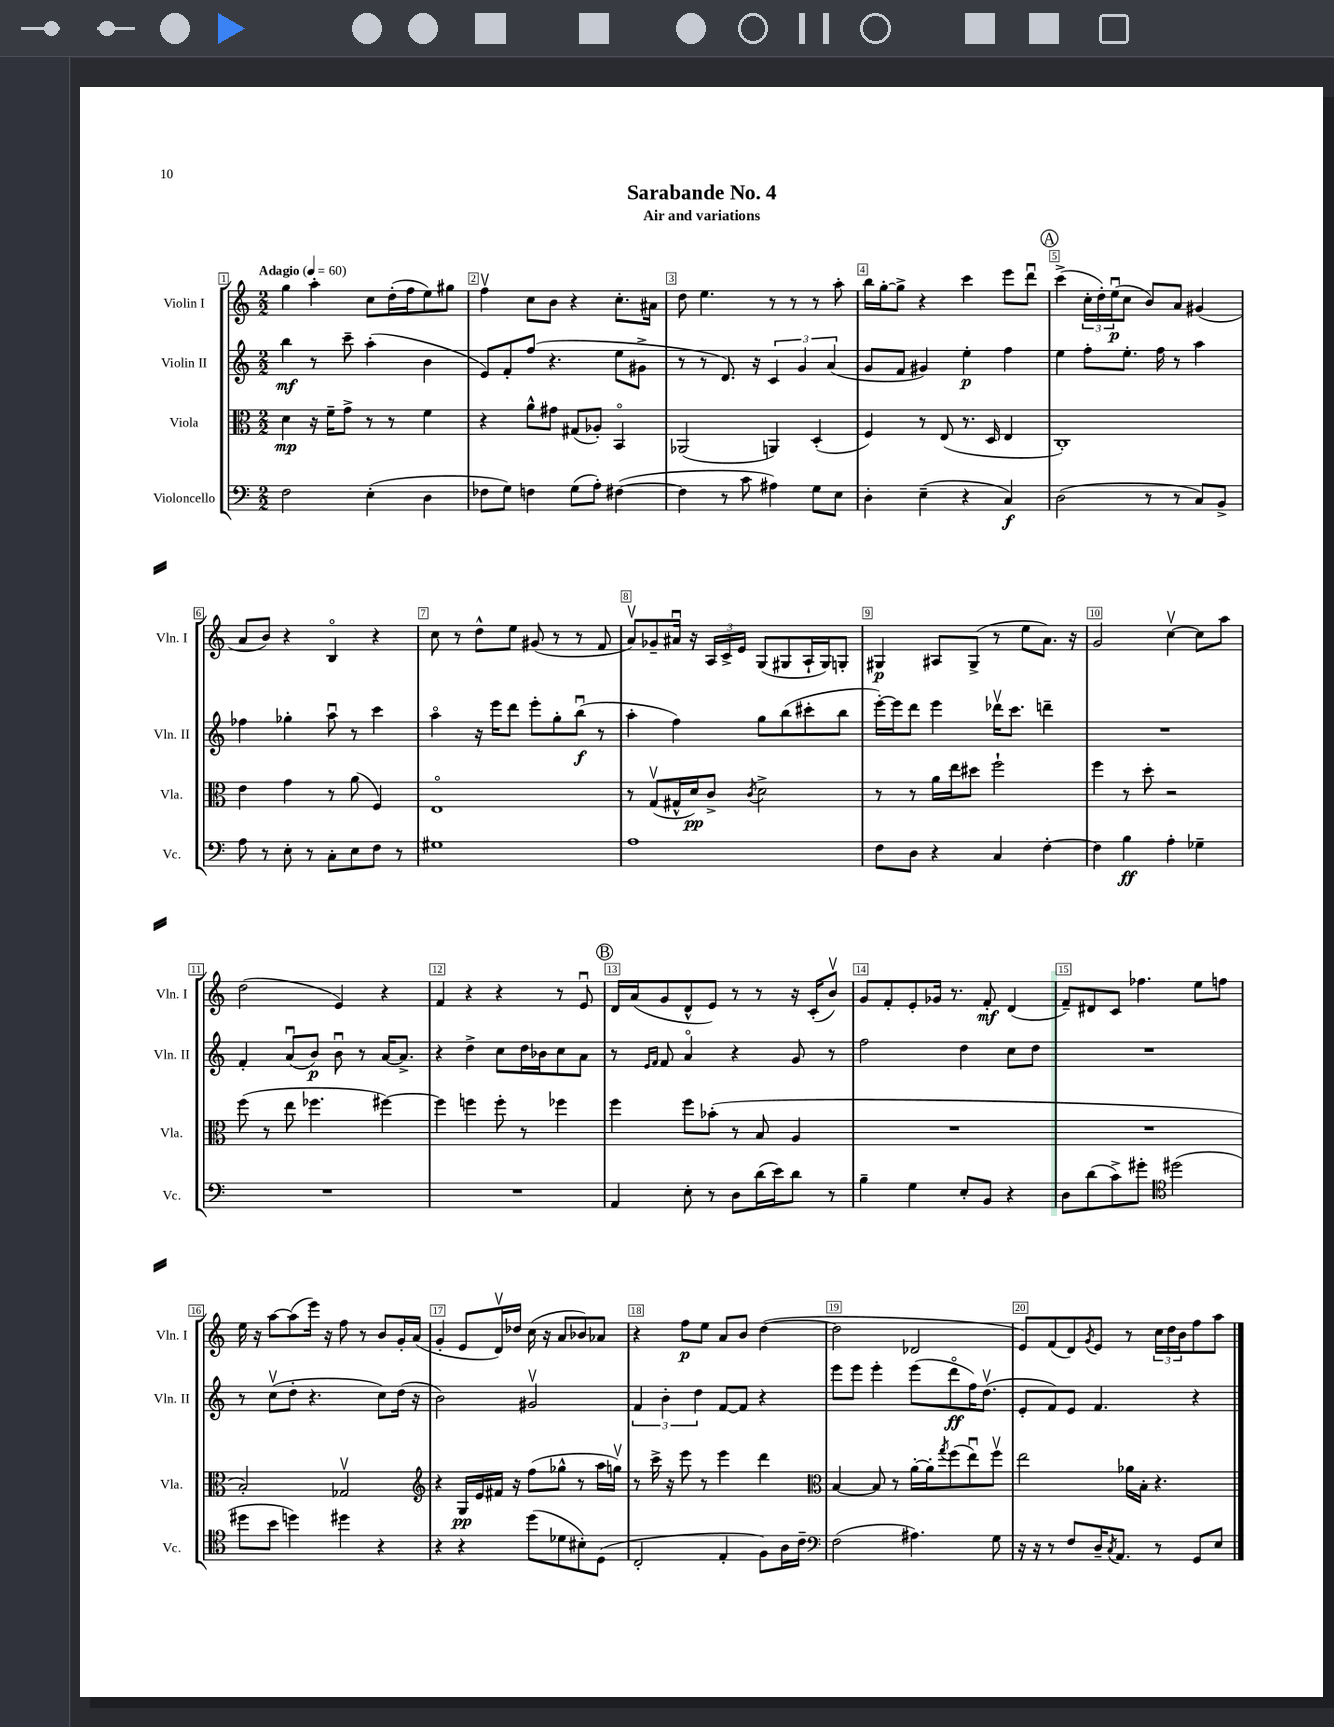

**kern	**kern	**kern	**kern
*staff4	*staff3	*staff2	*staff1
*clefF4	*clefC3	*clefG2	*clefG2
*k[]	*k[]	*k[]	*k[]
*M2/2	*M2/2	*M2/2	*M2/2
*MM60	*MM60	*MM60	*MM60
2F	4d	4bb	4gg
.	16r	8r	4aa'
.	16f~	.	.
.	8g^	8ccc~	.
(4E'	8r	(4aa'	8cc
.	8r	.	(16dd'
.	.	.	16ff
4D	4f	4b	8ee)
.	.	.	8gg#
=	=	=	=
8F-	4r	8e)	4ffv
8G)	.	8f'	.
4F	8a^^	(8ff	8cc
.	8g#	4.r	8b
(8G	(8G#	.	4r
8A')	8A-')	.	.
([4F#	4BBo	8ee	8.cc'
.	.	8g#^	.
.	.	.	16a#
=	=	=	=
4F#]	(2AA-	8r	8dd
.	.	8r	4.ee
8r	.	8.d)	.
8c	.	.	.
.	.	16r	.
4A#)	4AA)	6c	8r
.	.	.	8r
.	.	6g	.
8G	(4D'	.	8r
.	.	(6a	.
8E	.	.	8aa'
=	=	=	=
4D'	4F)	8g	16bb
.	.	.	[16gg'
.	.	8f	8gg^]
(4E~	8r	4g#)	4r
.	(8E	.	.
4r	8.r	4ee'	4ccc
.	16D	.	.
4C)	4E	4ff	8eee
.	.	.	8dddu
=	=	=	=
(2D	1C')	4ee	(4ccc^
.	.	8ff'	24cc'
.	.	.	24dd')
.	.	.	(24eeu
.	.	8.ee'	8cc
8r	.	.	8b)
.	.	16ff	.
8r	.	8r	8a
8C)	.	4aa	(4g#
8BB^	.	.	.
=	=	=	=
8A	4e	4ff-	8a
8r	.	.	8b)
8E'	4g	4gg-'	4r
8r	.	.	.
8C'	8r	8aau	4Bo
8E	(8a	8r	.
8F	4F)	4ccc	4r
8r	.	.	.
=	=	=	=
1G#	1Eo	4aao	8cc
.	.	.	8r
.	.	16r	8dd^^
.	.	16eee	.
.	.	8ddd	8ee
.	.	8eee'	(8g#
.	.	8gg'	8r
.	.	(8bbu	8r
.	.	8r	8f
=	=	=	=
1A	8r	4aa'	8av)
.	(8Gv	.	8g-~
.	16G#^^	4ff)	16a#u
.	16d)	.	16r
.	8c^	.	24A
.	.	.	24c^
.	.	.	24e
.	8qc	.	.
.	2d^	8gg	(8G
.	.	(8bb	8G#
.	.	8ccc#'	16A`
.	.	.	16G#)
.	.	8bb	8G'
=	=	=	=
8F	8r	[16eee')	4G#
.	.	16eee]	.
8D	8r	8ddd	.
4r	16a	4eee	8A#
.	16ee	.	.
.	8dd#	.	(8G#^
4C	2ff`	16ddd-v	8r
.	.	8.ccc	.
.	.	.	8ee
[4F'	.	4ddd~	8.a)
.	.	.	16r
=	=	=	=
4F]	4ff	1r	2g
4B	8r	.	.
.	8dd'	.	.
4A'	2r	.	[4ccv
4G-~	.	.	8cc]
.	.	.	8aa
=	=	=	=
1r	(8ff	4f'	(2dd
.	8r	.	.
.	8ee	(8au	.
.	4.ff-	8b)	.
.	.	8bu	4e)
.	.	8r	.
.	[4ff#)	[16a	4r
.	.	8.a^]	.
=	=	=	=
1r	4ff#]	4r	4f
.	4ff	4dd^	4r
.	8ff'	8cc	4r
.	8r	16dd	.
.	.	16b-	.
.	4ff-	8cc	8r
.	.	8a	8eu
=	=	=	=
4AA	4ff	8r	16d
.	.	.	(16a
.	.	16qqe	.
.	.	16qqf	.
.	.	8f	8g
8E'	8ff	4ao	8d^^
8r	(8b-'	.	8e)
8D	8r	4r	8r
(16d	8B	.	8r
16e)	.	.	.
8d	4A	8g	16r
.	.	.	(16c'
8r	.	8r	8bv)
=	=	=	=
4B~	1r	2ff	8g
.	.	.	8f'
4G	.	.	8e'
.	.	.	16g-
.	.	.	8.r
8E'	.	4dd	.
8BB	.	.	8f'
4r	.	8cc	(4d
.	.	8dd	.
=	=	=	=
8D	1r	1r	8f~)
(8d	.	.	8d#
8c^)	.	.	8c
8g#'	.	.	4.ff-
*clefC4	*	*	*
(2dd#	.	.	.
.	.	.	8ee
.	.	.	8ff
=	=	=	=
8dd#	2B')	8r	16ee
.	.	.	16r
8b	.	(8ccv	[8aa
4dd)	.	8dd'	(8aa]
.	.	4.r	16eee)
.	.	.	16r
4dd#	2G-v	.	8ff
.	.	.	8r
4r	.	8cc)	8b
.	.	(16dd	16g'
.	.	16r	(16a
=	=	=	=
*	*clefG2	*	*
4r	4r	2b)	4g'
4r	16G	.	8e
.	16e	.	.
.	16f#	.	16dv)
.	16r	.	16dd-
(8dd	(8ff	2g#v	(16cc
.	.	.	16r
8d-	8gg-^^	.	8a
8B#')	8r	.	8b-)
(8D	16aa	.	8a-
.	16ggv)	.	.
=	=	=	=
2C'	8r	6f	4r
.	16ccc^	.	.
.	.	6b'	.
.	16r	.	.
.	8eee	.	8ff
.	.	6dd	.
.	8r	.	8ee
4E'	4eee	[8f	8a
.	.	8f]	8b
8F)	4ddd	4r	([4dd
16A	.	.	.
16c~	.	.	.
=	=	=	=
*clefF4	*clefC3	*	*
(2F	[4B	8eee	2dd]
.	.	8eee	.
.	8B]	4eee'	.
.	8r	.	.
4.A#)	[16a'	(8eee	2d-
.	16a']	.	.
.	8qgg	.	.
.	(8ff	8dddo	.
.	8eeu)	16ff)	.
.	.	(8.ddv	.
8G	8ffv	.	.
=	=	=	=
16r	2ee	8e'	8e)
16r	.	.	.
8r	.	8f)	(8f
8F	.	8e	8d)
.	.	.	8qg
16D~	.	4.f	8e
8qC	.	.	.
8.AA	.	.	.
.	16a-	.	8r
.	16B'	.	.
8r	4.r	.	24cc
.	.	.	24dd
.	.	.	24b
8GG	.	4r	8ff
8E	.	.	8aa
==	==	==	==
*-	*-	*-	*-
